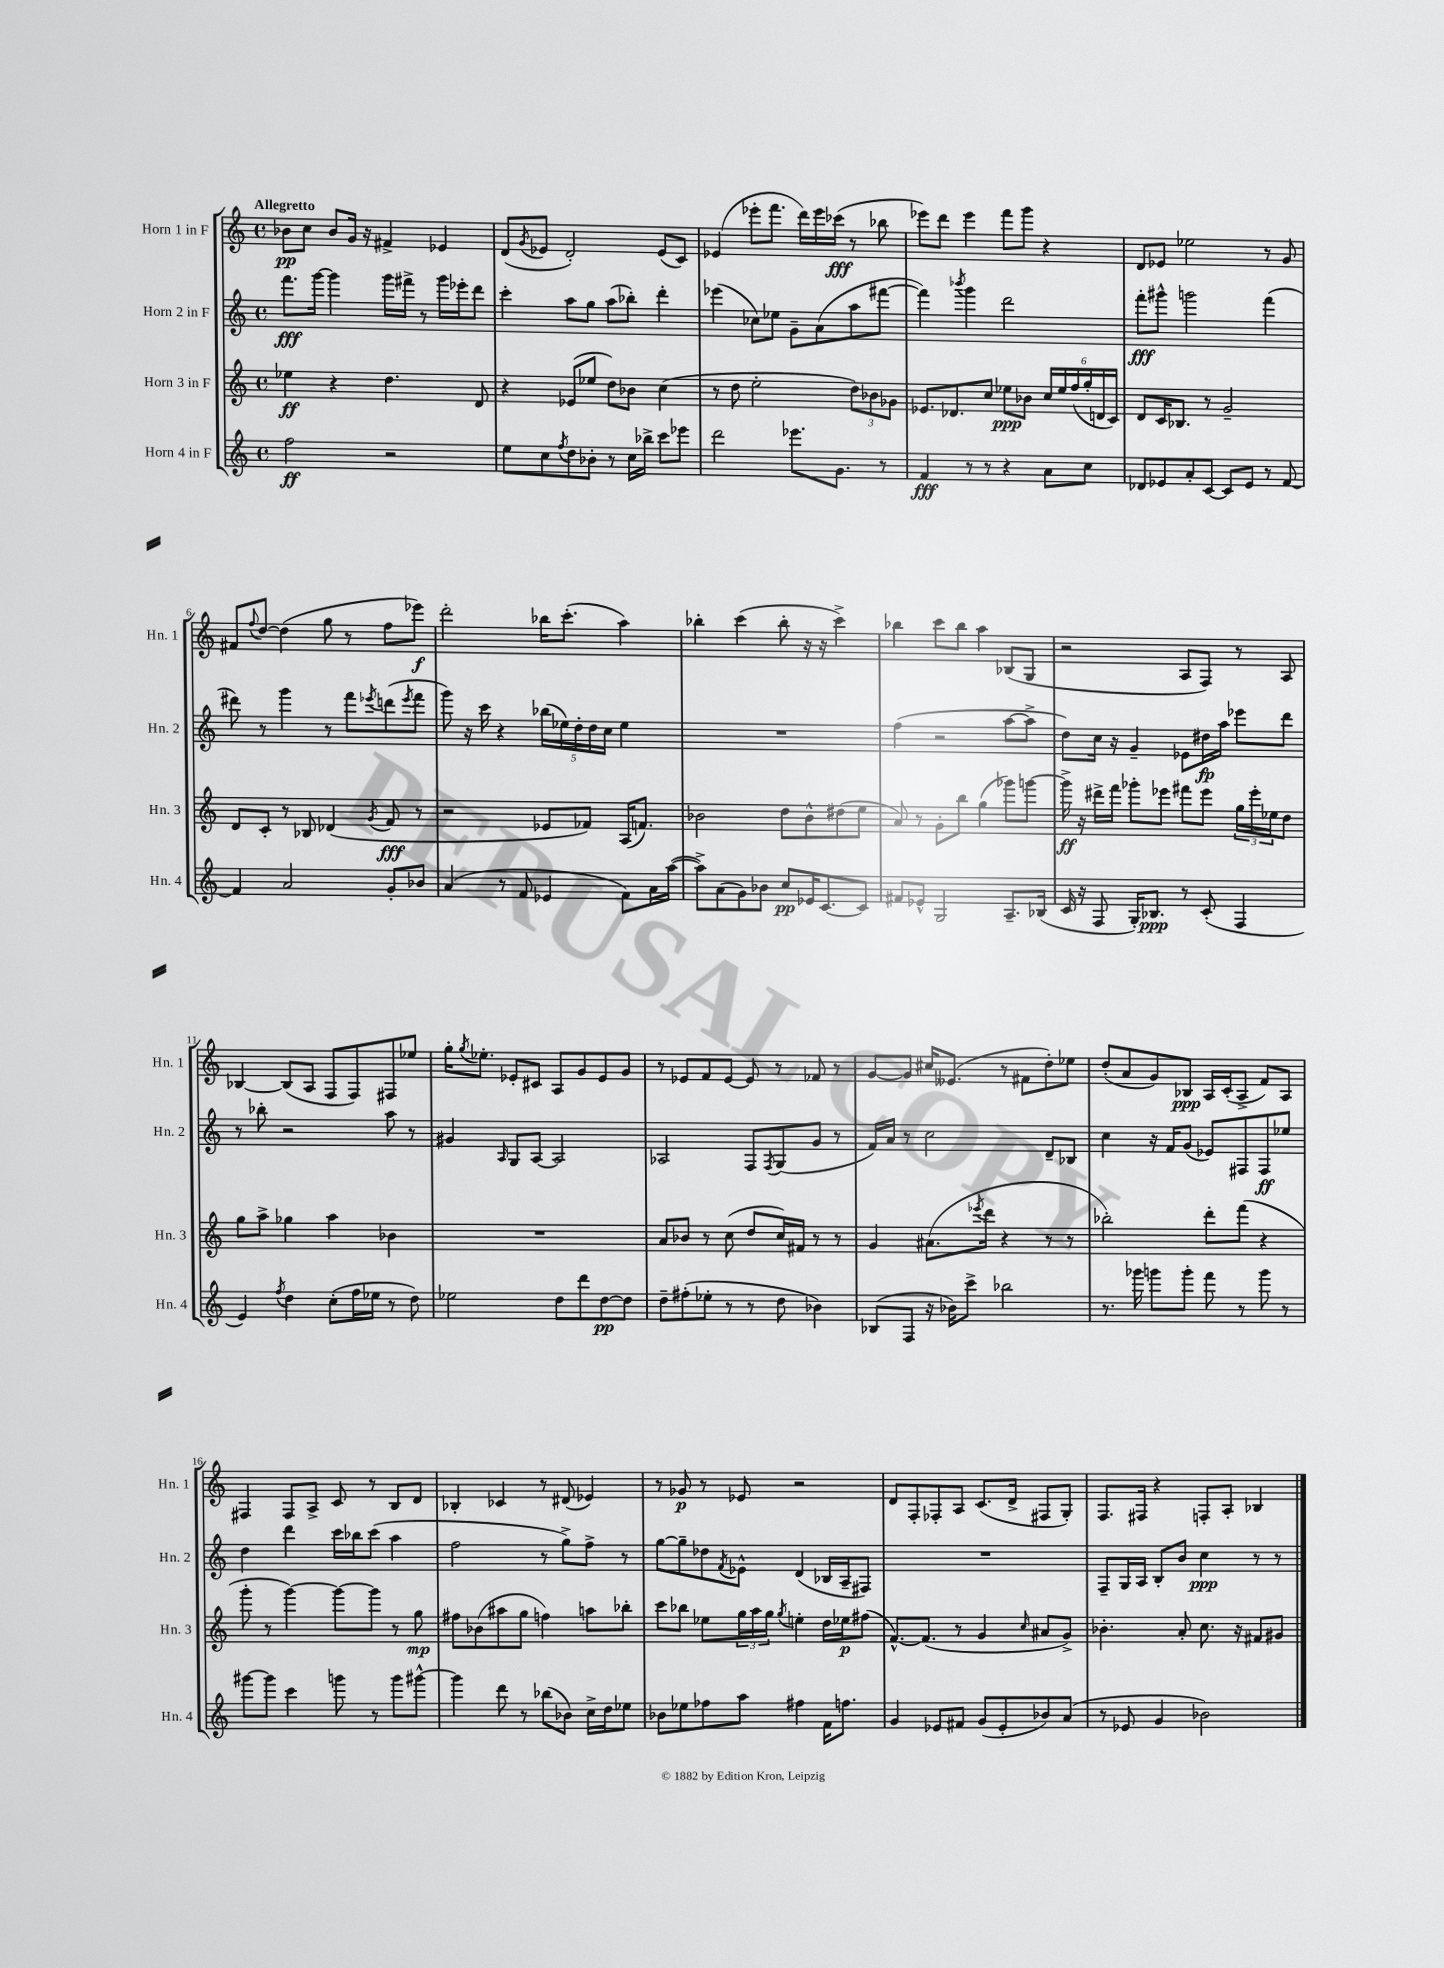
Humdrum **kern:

**kern	**kern	**kern	**kern
*staff4	*staff3	*staff2	*staff1
*clefG2	*clefG2	*clefG2	*clefG2
*k[]	*k[]	*k[]	*k[]
*M4/4	*M4/4	*M4/4	*M4/4
*met(c)	*met(c)	*met(c)	*met(c)
2ff\	4ee-\	8.fff\L	8b-\L
.	.	.	8cc\J
.	.	[16ggg\Jk	.
.	4r	4ggg\]	8b-/L
.	.	.	16g/Jk
.	.	.	16r
2r	4.dd\	16ggg\LL	4f#^/
.	.	16fff#^\JJ	.
.	.	8r	.
.	.	16ggg\LL	4e-/
.	.	16eee-'\J	.
.	8d/	8ddd\J	.
=	=	=	=
8ee\L	4r	4ccc'\	(8d/L
.	.	.	8qg/
8cc\	.	.	8e-/J
8qff/	.	.	.
8dd\	(8e-/L	8aa\L	2d'/)
8b-'\J	8ee-/J	8gg\J	.
8r	8dd\L)	(8aa\L	.
16cc\LL	8b-\J	8bb-'\J)	.
16bb-^\JJ	.	.	.
8ccc\L	(4cc\	4ddd'\	(8e-/L
8eee-\J	.	.	8c/J)
=	=	=	=
2ddd\	8r	(4eee-\	(4e-/
.	8dd\	.	.
.	2ee'\	8cc-\L)	8eee-'\L
.	.	8ee-\J	8.fff\J
8.eee-\L	.	8g~\L	.
.	.	.	16ddd\LL)
.	.	(8a\	16eee-\
8.g\J	.	.	(16ccc-\JJ
.	12dd\L)	8aa\	8r
.	12b-\	.	.
8r	.	[8fff#\J	8bb-\
.	12g-\J	.	.
=	=	=	=
4f/	8.e-/L	4fff#\])	8eee-\L)
.	.	.	8ddd\J
.	8.d-/	.	.
.	.	8qbbb-/	.
8r	.	4ggg\	4eee-\
8r	8cc/J	.	.
4r	8ee-\L	2ddd\	8fff\L
.	8b-\J	.	8ggg\J
8a\L	24cc/LL	.	4r
.	24ee-/	.	.
.	(24ff/	.	.
8cc\J	24gg'/	.	.
.	24d/	.	.
.	24c/JJ)	.	.
=	=	=	=
8d-/L	8d/L	8fff'\L	8d/L
8e-/	16c/K	8ggg#^^\J	8e-/J
.	8.B-/J	.	.
8a'/	.	2ggg\	2ee-\
[8c/J	8r	.	.
8c/]L	2g~/	.	.
8e-/J	.	.	.
8r	.	(4fff\	8r
[8f/	.	.	8g/
=	=	=	=
4f/]	8d/L	8ddd#\)	8f#/L
.	.	.	8qqff/
.	8c'/J	8r	[8dd/J
2a/	8r	4ggg\	(4dd\]
.	8B-/	.	.
.	(4d-/	8r	8gg\
.	.	8fff\L	8r
.	8qg/	8qeee-/	.
8g'/L	8f/	(8ddd\	8ff\L
.	.	8qeee-/	.
8b-/J	8r	8fff\J	8eee-\J)
=	=	=	=
(4a/	2r	8ggg\)	2ddd'\
.	.	16r	.
.	.	16ccc\	.
8r	.	4r	.
8f/	.	.	.
4e-/	8e-/L	(20bb-\LL	16bb-\LK
.	.	20ee-\)	.
.	.	.	(8.ccc'\J
.	.	20dd'\	.
.	8f-/J)	.	.
.	.	20dd\	.
.	.	20cc\JJ	.
8f\L)	(16A/LK	4ee-\	4aa\)
.	8.f/J)	.	.
16a\L	.	.	.
([16aa\JJ	.	.	.
=	=	=	=
8aa^\]L)	2b-\	1r	4bb-'\
(8a\	.	.	.
8g\)	.	.	(4ccc\
8b-\J	.	.	.
8cc/L	8dd\L	.	8bb-'\
16e-/K	8b-^^\	.	16r
[8.c/	.	.	16r
.	(8dd#\	.	4ccc^\)
8c/]J	8ee\J	.	.
=	=	=	=
8f#/L	8a/)	(4ff\	4bb-\
8e-^^/J	8r	.	.
2G/	8g'\L	2r	8ccc\L
.	8bb\J	.	8bb-\J
.	(4gg\	.	4aa\
8.A~/L	8ggg-\L)	[8aa\L	(8B-/L
.	[8ggg\J	8aa^\]J	8G/J
(16B-/Jk	.	.	.
=	=	=	=
16c/	16ggg^\]	8dd\L)	2r
16r	16r	.	.
8F/	16ddd#^\LL	16cc\Jk	.
.	16fff\JJ	16r	.
16G'/LK)	8ggg-'\L	4g~/	.
8.B-/J	.	.	.
.	8eee-\J	.	.
8r	8fff#\L	8e-\L	8A/L
(8c'/	8eee-\J	16dd#\L	8F/J)
.	.	16aa\JJ	.
4F/	24gg\LL	8eee-\L	8r
.	24eee-'\	.	.
.	24ee-\J	.	.
.	8dd\J	8ddd\J	8A/
=	=	=	=
4e/)	8gg\L	8r	[4B-/
.	8aa^\J	8bb-'\	.
8qff/	.	.	.
4dd\	4gg-\	2r	(8B-/]L
.	.	.	8A/J
(8cc'\L	4aa\	.	8F/L
16ff\L	.	.	8F/)
16ee-\JJ	.	.	.
8r	4b-\	8aa\	8F#/
8dd\)	.	8r	8ee-/J
=	=	=	=
2ee-\	1r	4g#/	16gg'\LK
.	.	.	8qgg/
.	.	.	8.ee-'\J
.	.	16qqA/	.
.	.	8G/L	8e-'/L
.	.	[8A/J	8c#/J
8dd\L	.	2A/]	8A/L
8ddd\	.	.	8g/
[8dd\	.	.	8e-/
8dd\]J	.	.	8g/J
=	=	=	=
8dd~\L	8a/L	2A-/	8r
(8ff#'\	8b-/J	.	8e-/L
8ee-'\J	8r	.	8f/
8r	(8cc\	.	[8e-/J
8r	8dd/L	8F/L	8e-/]
.	.	8qF/	.
8dd\	16cc/L)	(8G/	8r
.	16f#/JJ	.	.
4b-\)	8r	8g/J	8f-/
.	8r	8r	8r
=	=	=	=
(8B-/L	4g/	16f/LL)	[8g/L
.	.	16a/JJ	.
8F/J	.	8r	8g/]J
16r	(8.a#\L	2cc\	16cc#/LK
16b-\LK)	.	.	(8.e--/J
8ccc^\J	.	.	.
.	8qeee-/	.	.
.	16ddd\Jk	.	.
2bb-\	4r	.	8r
.	.	.	8f#\L
.	8r	8d~/L	8dd'\)
.	8r	8B-/J	8ee-\J
=	=	=	=
8.r	2bb-'\)	4cc\	(8dd'/L
.	.	.	8a/
16ggg-\	.	.	.
8ggg\L	.	16r	8g/)
.	.	16f/LK	.
8ggg'\J	.	(8g/J	8B-/J
8fff\	8ddd'\L	8e-/L)	16A/LL
.	.	.	(16c'/J
8r	(8fff\J	8F#/	8A^/J
8ggg\	4r	8F#/	8f/L)
8r	.	8ee-/J	8A/J
=	=	=	=
[8ggg#\L	8ggg'\	4dd\	4F#/
8ggg#\]J	8r	.	.
4ccc\	[4ggg\)	4ddd\	8F#/L
.	.	.	8A^/J
8ggg\	8ggg\_L	16ccc\LL	8c/
.	.	16bb-\J	.
8r	8ggg\]J	(8ccc\J	8r
8ggg\L	8r	4aa\	8B/L
[8ggg#^^\J	8gg\	.	8d/J
=	=	=	=
4ggg#\]	8ff#\L	2ff\	4B-'/
.	(8b-\	.	.
8ddd\	8aa#\	.	4c-/
8r	8gg\J	.	.
(8bb-\L	4ff\)	8r	8r
8b-\J)	.	8gg^\L)	(8d#/
16cc^\LL	8aa\L	8ff^\J	4e-/)
16dd\J	.	.	.
8ee-\J	8bb-'\J	8r	.
=	=	=	=
8b-\L	8ccc\L	[8gg\L	8r
8ee-\	8bb-\J	8gg~\]	8g-/
8ff-\	8ee-\L	8dd-\	8r
.	.	8qf/	.
8aa\J	24gg\L	8e-^^\J	8e-/
.	24aa\	.	.
.	24gg\JJ	.	.
.	8qgg/	.	.
4ff#\	4ee'\	(4d/	2r
16f\LK	16dd\LL	16B-/LL	.
8.ff\J	16ee-\J	16A~/J	.
.	(8ff#\J	8F#/J)	.
=	=	=	=
4g/	[8.f^^/L)	1r	8d/L
.	.	.	8F'/
.	(8.f/]J	.	.
8e-/L	.	.	8F-'/
8f#/J	8r	.	8A/J
(8g/L	4g/	.	(8.c/L
8e-'/	.	.	.
.	.	.	16d^/Jk
.	16qqcc/	.	.
8b-/)	8a#/L	.	8F#/L
(8a/J	8g^/J)	.	8G'/J)
=	=	=	=
8r	4.b-'\	8F~/L	8.F/L
8e-/	.	16G/L	.
.	.	16A/JJ	16F#/Jk
4g/	.	8B'/L	4r
.	8a'/	8b/J	.
2b-\)	8.cc\	4cc\	8F'/L
.	.	.	8A'/J
.	16r	.	.
.	8f#/L	8r	4B-/
.	8g#/J	8r	.
==	==	==	==
*-	*-	*-	*-
